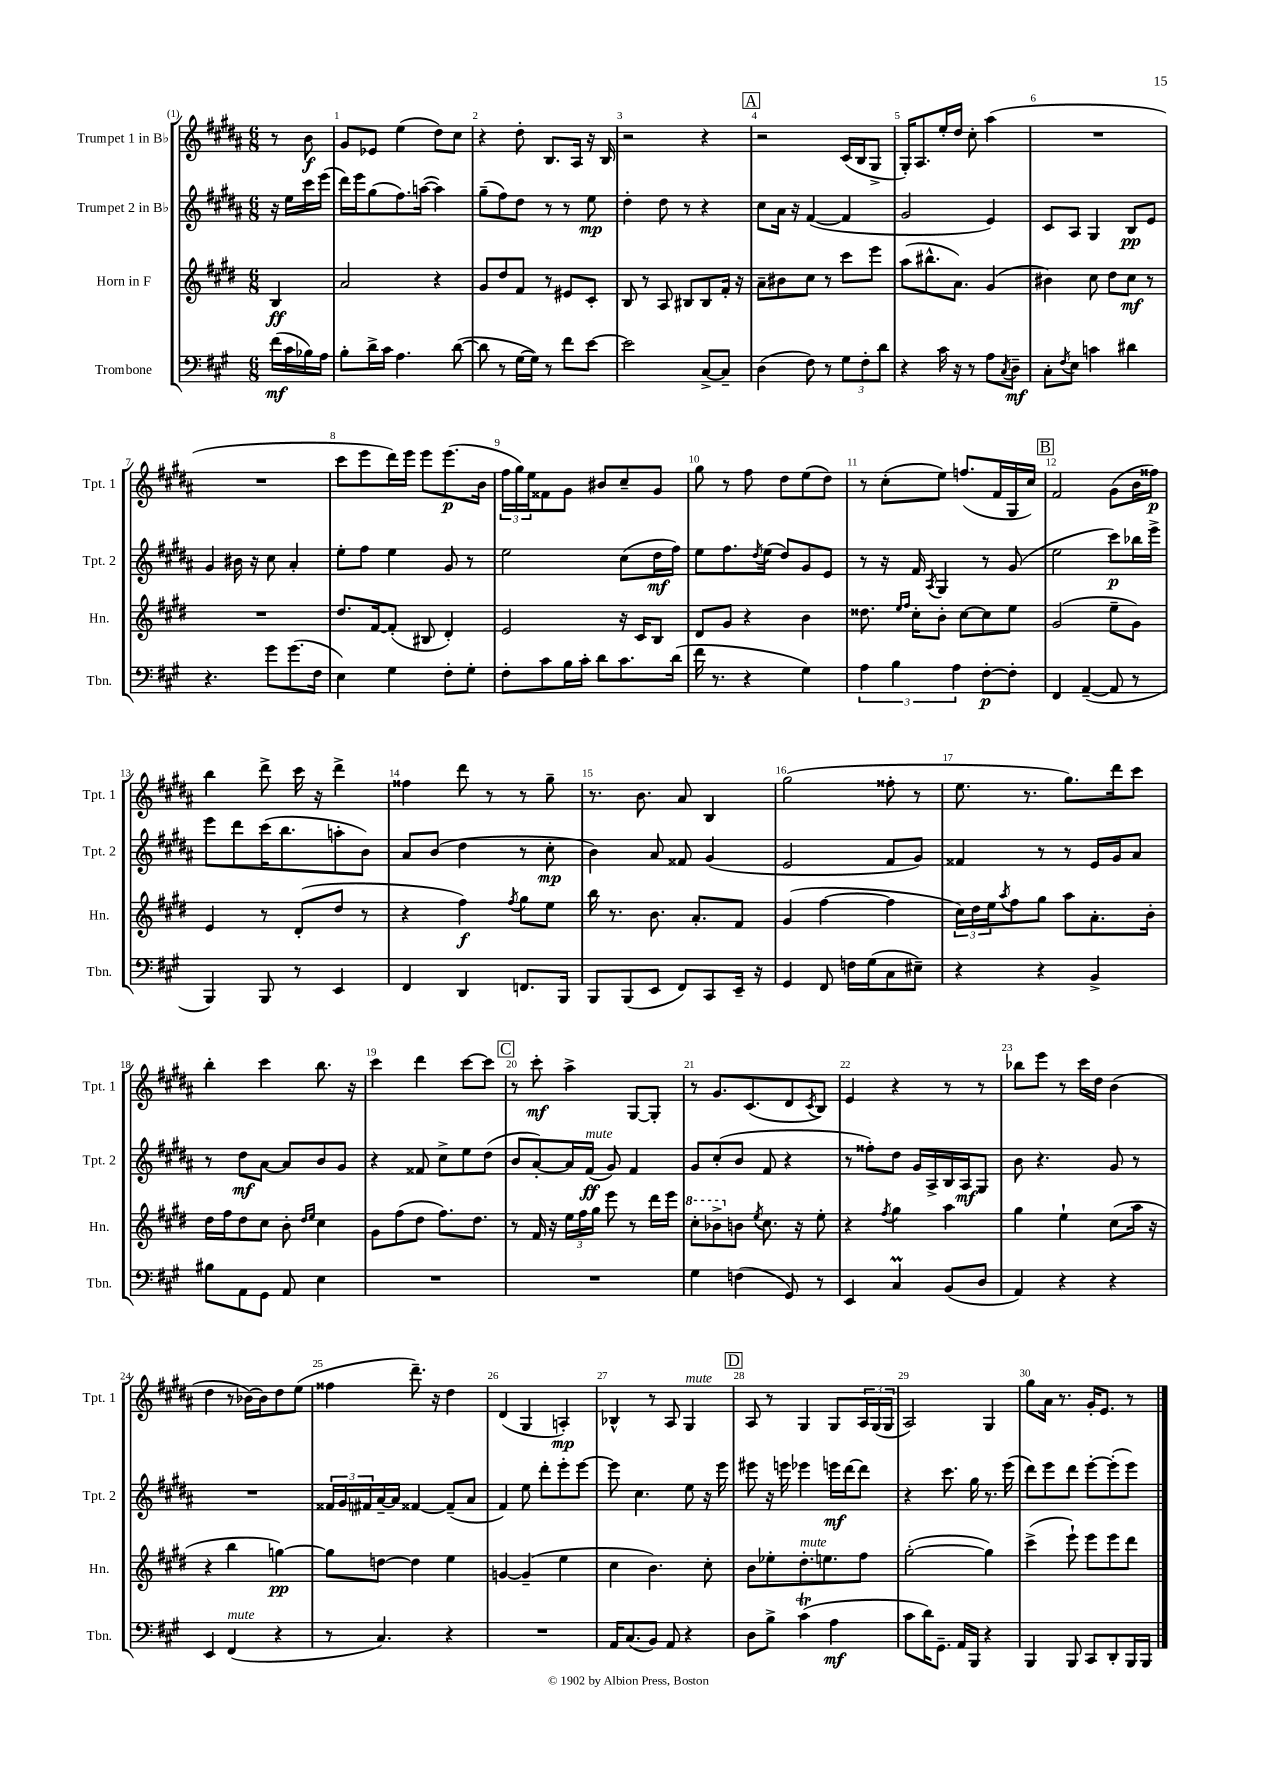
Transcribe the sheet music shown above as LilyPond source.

<<
\new StaffGroup <<
\new Staff = "s0" \with { instrumentName = "Trumpet 1 in Bb" shortInstrumentName = "Tpt. 1" } {
    \clef treble \key b \major \numericTimeSignature \time 6/8 \partial 4
    r8 b'8\f |
    gis'8 ees'8 e''4( dis''8) cis''8 |
    r4 dis''8-. b8. ais16 r16 b16 |
    r2 r4 |
    \mark \markup { \box "A" } r2 cis'16( b16 gis8-> |
    gis16-.) ais8. e''16-. dis''16 cis''8-. ais''4( |
    R2. |
    R2. |
    cis'''8 e'''8 dis'''16) e'''16 e'''8 e'''8.\p( b'16 |
    \tuplet 3/2 { fis''16 gis''16) e''16 } fisis'8 gis'8 bis'8 cis''8-- gis'8 |
    gis''8 r8 fis''8 dis''8 e''8( dis''8) |
    r8 cis''8-.( e''8) f''8.( fis'16 gis16 cis''16) |
    \mark \markup { \box "B" } fis'2 gis'8( b'16 fisis''16\p) |
    b''4 dis'''8-> cis'''16 r16 dis'''4-> |
    fisis''4 dis'''8 r8 r8 gis''8-- |
    r8. b'8. ais'8 b4 |
    gis''2( fisis''8-. r8 |
    e''8. r8. gis''8.) dis'''16 cis'''8 |
    b''4-. cis'''4 b''8. r16 |
    cis'''4 dis'''4 cis'''8~ cis'''8 |
    \mark \markup { \box "C" } r8 cis'''8-.\mf ais''4-> gis8~ gis8-. |
    r8 gis'8. cis'8.( dis'8 \acciaccatura { cis'8 } b8) |
    e'4 r4 r8 r8 |
    bes''8 e'''8 r8 cis'''16 dis''16 b'4( |
    dis''4 r8 bes'16~) bes'16 dis''8 e''8( |
    fisis''4 dis'''8.--) r16 dis''4 |
    dis'4( gis4 a4-.\mp) |
    bes4-^ r8 ais8 gis4^\markup { \italic "mute" } |
    \mark \markup { \box "D" } ais8 r8 gis4 gis8 \tuplet 3/2 { ais16 gis16( gis16 } |
    ais2) gis4 |
    gis''8 ais'16 r8. gis'16-. e'8. r8 \bar "|." |
}
\new Staff = "s1" \with { instrumentName = "Trumpet 2 in Bb" shortInstrumentName = "Tpt. 2" } {
    \clef treble \key b \major \numericTimeSignature \time 6/8 \partial 4
    r16 e''16 cis'''16 e'''16( |
    dis'''16) e'''16 gis''8( fis''8.) a''16~( a''4) |
    gis''8--( fis''8) dis''8 r8 r8 e''8\mp |
    dis''4-. dis''8 r8 r4 |
    \mark \markup { \box "A" } cis''8 ais'16 r16 fis'4~( fis'4 |
    gis'2 e'4) |
    cis'8 ais8 gis4 b8\pp e'8 |
    gis'4 bis'16 r16 cis''8 ais'4-. |
    e''8-. fis''8 e''4 gis'8 r8 |
    e''2 cis''8( dis''16\mf fis''16) |
    e''8 fis''8. \acciaccatura { dis''8 } e''16( dis''8) gis'8 e'8 |
    r8 r16 fis'16 \acciaccatura { ais8 } gis4 r8 gis'8( |
    \mark \markup { \box "B" } e''2 cis'''8\p) bes''16 e'''16-> |
    e'''8 dis'''8 cis'''16( b''8. a''8-. b'8) |
    ais'8 b'8( dis''4 r8 cis''8-.\mp |
    b'4) ais'8 fisis'8 gis'4( |
    e'2 fis'8 gis'8) |
    fisis'4 r8 r8 e'16 gis'16 ais'8 |
    r8 dis''8\mf ais'8~ ais'8 b'8 gis'8 |
    r4 fisis'8 cis''8-> e''8 dis''8( |
    \mark \markup { \box "C" } b'8 ais'8~-.) ais'16 fis'16\ff^\markup { \italic "mute" }( gis'8) fis'4 |
    gis'8 cis''8-.( b'8 fis'8 r4 |
    r8 fisis''8-.) dis''8 gis'16 ais16-> b16 ais16\mf gis8 |
    b'8 r4. gis'8 r8 |
    R2. |
    \tuplet 3/2 { fisis'16 gis'16 fis'16 } ais'16~-- ais'16 fisis'4~ fisis'8--( ais'8 |
    fis'4) e''8 dis'''8-. e'''8-. e'''8~ |
    e'''8 cis''4. e''8 r16 e'''16 |
    \mark \markup { \box "D" } eis'''8 r16 e'''16 ees'''4 e'''16\mf dis'''16~ dis'''8 |
    r4 cis'''8. gis''16 r8. e'''16( |
    dis'''8) e'''8 dis'''8 e'''8~-. e'''8-.( e'''8) \bar "|." |
}
\new Staff = "s2" \with { instrumentName = "Horn in F" shortInstrumentName = "Hn." } {
    \clef treble \key e \major \numericTimeSignature \time 6/8 \partial 4
    b4\ff |
    a'2 r4 |
    gis'8 dis''8 fis'8 r8 eis'8 cis'8-. |
    b8 r8 a8 bis8 bis8 fis'16-. r16 |
    \mark \markup { \box "A" } a'8-- bis'8 cis''8 r8 cis'''8 e'''8 |
    a''8( bis''8.-^ a'8.) gis'4( |
    bis'4) cis''8 dis''8 cis''8\mf r8 |
    R2. |
    dis''8. fis'16~ fis'8-.( bis8 dis'4-.) |
    e'2 r16 cis'16 b8 |
    dis'8 gis'8 r4 b'4 |
    disis''8. \grace { e''16 fis''16 } cis''16-. b'8-. cis''8~ cis''8 e''8 |
    \mark \markup { \box "B" } gis'2( e''8-- gis'8) |
    e'4 r8 dis'8-.( dis''8 r8 |
    r4 fis''4\f) \acciaccatura { fis''8 } gis''8 e''8 |
    b''16 r8. b'8. a'8.-. fis'8 |
    gis'4( fis''4~ fis''4 |
    \tuplet 3/2 { cis''16) dis''16 e''16 } \acciaccatura { a''8 } fis''8 gis''8 a''8 a'8.-. b'16-. |
    dis''16 fis''16 dis''8 cis''8 b'8-. \grace { dis''16 e''16 } cis''4 |
    gis'8 fis''8( dis''8 fis''8.) dis''8. |
    \mark \markup { \box "C" } r8 fis'16 r16 \tuplet 3/2 { e''16 fis''16 gis''16 } e'''8 r8 dis'''16 e'''16 |
    \ottava #1 cis'''8-. bes''8-> \ottava #0 b'!8 \acciaccatura { e''8 } cis''8. r16 e''8-. |
    r4 \acciaccatura { fis''8 } gis''4 a''4 |
    gis''4 e''4-! cis''8( a''16 r16 |
    r4 b''4 g''4~\pp) |
    g''8 d''8~ d''4 e''4 |
    g'4~ g'4--( e''4 |
    cis''4 b'4.) cis''8-. |
    \mark \markup { \box "D" } b'8 ees''8-. dis''8.-.^\markup { \italic "mute" } e''8. fis''8 |
    gis''2~-.( gis''4) |
    cis'''4->( e'''8-!) e'''8 e'''8 dis'''8 \bar "|." |
}
\new Staff = "s3" \with { instrumentName = "Trombone" shortInstrumentName = "Tbn." } {
    \clef bass \key a \major \numericTimeSignature \time 6/8 \partial 4
    fis'16\mf( cis'16 bes16) a16 |
    b8-. d'16-> cis'16 a4. d'8~( |
    d'8 r8 gis16~ gis16) r8 fis'8 e'8~ |
    e'2 cis8~-> cis8-- |
    \mark \markup { \box "A" } d4( fis8) r8 \tuplet 3/2 { gis8 fis8-. d'8 } |
    r4 cis'16 r16 r8 a8 \acciaccatura { cis8 } d8--\mf |
    cis8-. \acciaccatura { fis8 } e8 c'4 dis'4 |
    r4. gis'8 gis'8.( fis16 |
    e4) gis4 fis8-. gis8-. |
    fis8-. cis'8 b16 cis'16-. d'8 cis'8. d'16( |
    fis'16 r8. r4 gis4) |
    \tuplet 3/2 { a4 b4 a4 } fis8~-.\p fis8-. |
    \mark \markup { \box "B" } fis,4 a,4~--( a,8 r8 |
    b,,4) b,,8 r8 e,4 |
    fis,4 d,4 f,8. b,,16 |
    b,,8 b,,8( e,8 fis,8) cis,8 e,16-- r16 |
    gis,4 fis,8 f16 gis16( cis8 eis8--) |
    r4 r4 b,4-> |
    bis8 a,8 gis,8 a,8 e4 |
    R2. |
    \mark \markup { \box "C" } R2. |
    gis4 f4( gis,8) r8 |
    e,4 cis4\prall b,8( d8 |
    a,4) r4 r4 |
    e,4 fis,4^\markup { \italic "mute" }( r4 |
    r8 cis4.) r4 |
    R2. |
    a,16 cis8.( b,8) a,8 r4 |
    \mark \markup { \box "D" } d8 b8-> cis'4\trill( a4\mf |
    cis'8 d'16) gis,8.-- a,16 b,,16 r4 |
    b,,4 b,,8 cis,8 d,8-. b,,16 b,,16 \bar "|." |
}
>>
>>
\layout { \context { \Score \override BarNumber.break-visibility = ##(#f #t #t) barNumberVisibility = #all-bar-numbers-visible } }
